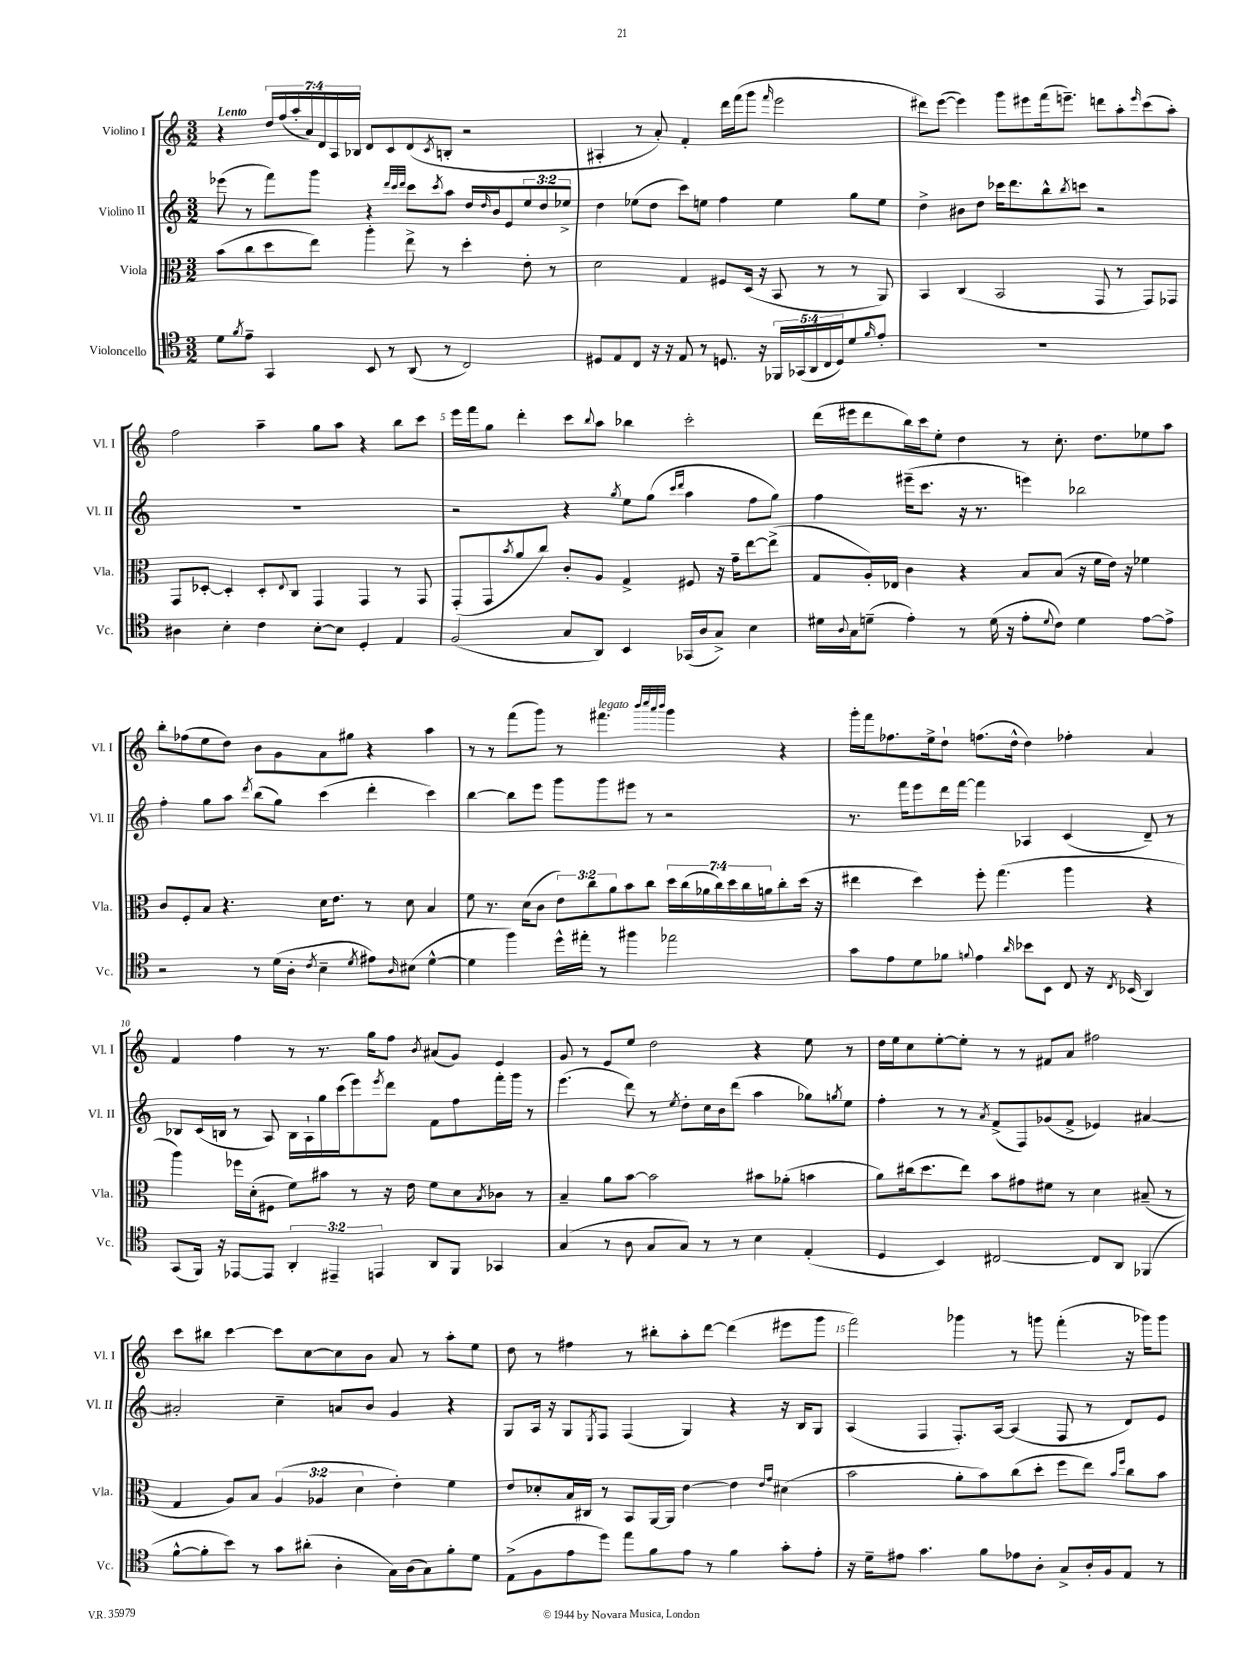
<<
\new StaffGroup <<
\new Staff = "s0" \with { instrumentName = "Violino I" shortInstrumentName = "Vl. I" } {
    \clef treble \key c \major \numericTimeSignature \time 3/2 \override Staff.TupletNumber.text = #tuplet-number::calc-fraction-text \tempo "Lento"
    r4 \tuplet 7/4 { d''16 f''16( a''16-. a'16) d'16 a16 bes16 } d'8 c'8 d'8( \acciaccatura { c'8 } b8-. r2 |
    ais4-. r8 a'8-.) f'4-. d'''16 f'''16( g'''8 \grace { f'''16 } e'''2 |
    dis'''8) e'''8~( e'''4) g'''8 eis'''8 f'''16( e'''8.--) d'''8 a''8-. \grace { e'''16 } c'''8( a''8-.) |
    f''2 a''4-- g''8 a''8 r4 b''8 c'''8 |
    e'''16 f'''16 g''8 d'''4-. c'''8 \appoggiatura { b''8 } a''8 bes''4 c'''2-. |
    d'''16( eis'''16 d'''8 b''16) c'''16 e''8-. d''4 r8 c''8.-. d''8. ees''8 a''8 |
    b''8-. fes''8( e''8 d''8) b'8 g'8 a'8 gis''8 r4 a''4 |
    r8 r8 f'''8( g'''8) r8 fis'''4.^\markup { \italic "legato" } \grace { b'''32 c''''32 a'''32 b'''32 } g'''4 r4 |
    g'''16-. f'''16 fes''8. e''16-> d''8-! f''8.( d''16-^ d''4) fes''4-. a'4 |
    f'4 f''4 r8 r8. g''16 f''8 \acciaccatura { b'8 } ais'8( g'8) e'4 |
    g'8 r8 e'8 e''8 d''2 r4 e''8 r8 |
    d''16 e''16 c''8 e''8~-. e''8-. r8 r8 fis'8 a'8 fis''2 |
    c'''8 bis''8 c'''4~ c'''8 c''8~ c''8 b'8 a'8 r8 a''8-. e''8 |
    d''8 r8 fis''4 r8 bis''8-. a''8-. d'''8~ d'''4( eis'''8 g'''8 |
    f'''2) ges'''4 r8 g'''8 f'''4-.( r16 ges'''16) ges'''8 \bar "|." |
}
\new Staff = "s1" \with { instrumentName = "Violino II" shortInstrumentName = "Vl. II" } {
    \clef treble \key c \major \numericTimeSignature \time 3/2 \override Staff.TupletNumber.text = #tuplet-number::calc-fraction-text
    ees'''8( r8 f'''8) g'''8 r4 \grace { d'''32 c'''32 d'''32 } c'''8 \acciaccatura { c'''8 } a''8 d''16 \grace { d''16 } b'16 e'8 \tuplet 3/2 { e''8 d''8 ees''8-> } |
    d''4 ees''8( d''8 c'''8) e''8 f''4 e''4 g''8 e''8 |
    d''4-> bis'8 d''8 ces'''16 d'''8. b''8-^ \acciaccatura { b''8 } c'''8 r2 |
    R1. |
    r2 r4 \acciaccatura { g''8 } e''8 g''8( \grace { c'''16 d'''16 } a''4 f''8 g''8) |
    f''4 eis'''16--( c'''8. r16 r8. e'''4) bes''2 |
    f''4-. g''8 a''8 \acciaccatura { d'''8 } b''8( g''8) c'''4( d'''4-. c'''4) |
    b''4~ b''8 e'''8 g'''8 g'''8 eis'''8 r8 r2 |
    r8. f'''16 e'''8 d'''16 f'''16~ f'''4 aes4 c'4( d'8--) r8 |
    bes8 c'16( b16 r8 a8) b16 a16-! g''16 c'''16( e'''8) \acciaccatura { e'''8 } d'''8 f'8 f''8 f'''16-. g'''16 r8 |
    e'''4.( d'''8) r8 \acciaccatura { e''8 } d''8-. c''16 b'16 d'''8( a''4 ges''8) \acciaccatura { g''8 } e''8 |
    f''4-. r8 r8 \acciaccatura { a'8 } f'8->( f8) ges'8( f'8-> ees'4) ais'4~ |
    ais'2-. c''4-- a'8 b'8 g'4 r4 |
    g8 a16 r16 g8 \acciaccatura { e8 } f8 f4( g4) r4 r16 b16 g8 |
    a4( f4 f8.-.) a16~ a4( f8 r8 d'8) e'8 \bar "|." |
}
\new Staff = "s2" \with { instrumentName = "Viola" shortInstrumentName = "Vla." } {
    \clef alto \key c \major \numericTimeSignature \time 3/2 \override Staff.TupletNumber.text = #tuplet-number::calc-fraction-text
    b'8( c''8 d''8 e''8) a''4-. e''8-> r8 d''4-. e'8-. r8 |
    d'2 g4 fis8 d16( r16 b,8 r8 r8 a,8) |
    b,4 c4( b,2 g,8 r8 g,8) ges,8 |
    g,8 des8~-. des4-. des8-. \appoggiatura { e8 } c8 g,4 g,4 r8 g,8 |
    g,8-.( g,8 \acciaccatura { b'8 } a'8 c''8) c'8-. a8 g4-> fis8 r16 g'16-- e''8~ e''8->( |
    g8 a16-.) ees16 c'4 r4 b8 b8( r16 f'16 e'16) r16 fes'4 |
    c'8 f8-. b8 r4. d'16 e'8. r8 d'8 b4 |
    f'8 r8. d'16( c'8 \tuplet 3/2 { e'8) c''8 a'8 } b'8 c''8 \tuplet 7/4 { d''16 c''16( aes'16 c''16) d''16 c''16 a'16 } c''8-. d''16( r16 |
    eis''4 d''4) f''8-. g''4.( a''4 r4 |
    a''4) fes''16 d'16-.( fis8 f'8) bis'8 r8 r16 e'16 f'8 d'8 \acciaccatura { b8 } ces'8 r8 |
    b4-- a'8 b'8~ b'2 bis'8 aes'8-.( b'4 |
    a'8) cis''16( d''8. e''8) b'8 gis'8 fis'8 r8 d'4 bis8--( r8 |
    g4 a8) b8 \tuplet 3/2 { a4( aes4 d'4 } e'4-.) f'4 |
    e'8 des'8-. b16 cis16 r8 b,8 a,16~ a,16 e'4~ e'4 \grace { e'16 g'16 } dis'4( |
    b'2 a'8-. b'8) c''8( d''8-. f''8 e''8) \grace { b'16 f''16 } c''8 b'8 \bar "|." |
}
\new Staff = "s3" \with { instrumentName = "Violoncello" shortInstrumentName = "Vc." } {
    \clef tenor \key c \major \numericTimeSignature \time 3/2 \override Staff.TupletNumber.text = #tuplet-number::calc-fraction-text
    d'8 \acciaccatura { f'8 } e'8-- g,4 b,8 r8 a,8( r8 c2) |
    dis8 e8 c8 r16 r16 e8 r8 d8. r16 \tuplet 5/4 { fes,16 ges,16( a,16 c16 d16) } d'8 \grace { f'16 } e'8-. |
    R1. |
    ais4 b4-. c'4 b8~-. b8 d4-. e4 |
    f2( g8 a,8) b,4 ges,16( a16 g8->) b4 |
    dis'16 \appoggiatura { a8 } g16 d'8--( e'4-.) r8 d'16( r16 e'8-. \appoggiatura { d'8 } c'8) d'4 e'8~ e'8-> |
    r2 r8 d'16( a16-. \acciaccatura { c'8 } b4-- \acciaccatura { d'8 } eis'8) \grace { a16 } bis8( d'4~-^ |
    d'4 f''4) d''16-^ eis''16-. r8 fis''4 ees''2 |
    g'8 e'8 d'8 fes'8 \appoggiatura { f'8 } e'4 \grace { a'16 } bes'8 b,8 c8 r16 \acciaccatura { c8 } bes,16( a,4) |
    g,8( f,16) r16 ees,8~ ees,8 \tuplet 3/2 { a,4-. eis,4-- e,4 } a,8 f,8 ges,4 |
    g4( r8 a8 g8 g8) r8 r8 b4 e4-.( |
    d4 b,4) cis2~ cis8 a,8 fes,4( |
    f'8~-^ f'8-. b'8) r8 g'8 ais'8-.( a4-. g16) a16( g8) f'8-. d'8 |
    e8->( f8 e'8 d''8) e''8 f'8 e'8 r8 f'4 g'8-. e'8-. |
    r16 d'16-- eis'8 g'4. f'8 ees'8 a8-. g8-> a16-. f16 e8 r8 \bar "|." |
}
>>
>>
\layout { \context { \Score \override BarNumber.break-visibility = ##(#f #t #t) barNumberVisibility = #(every-nth-bar-number-visible 5) } }
